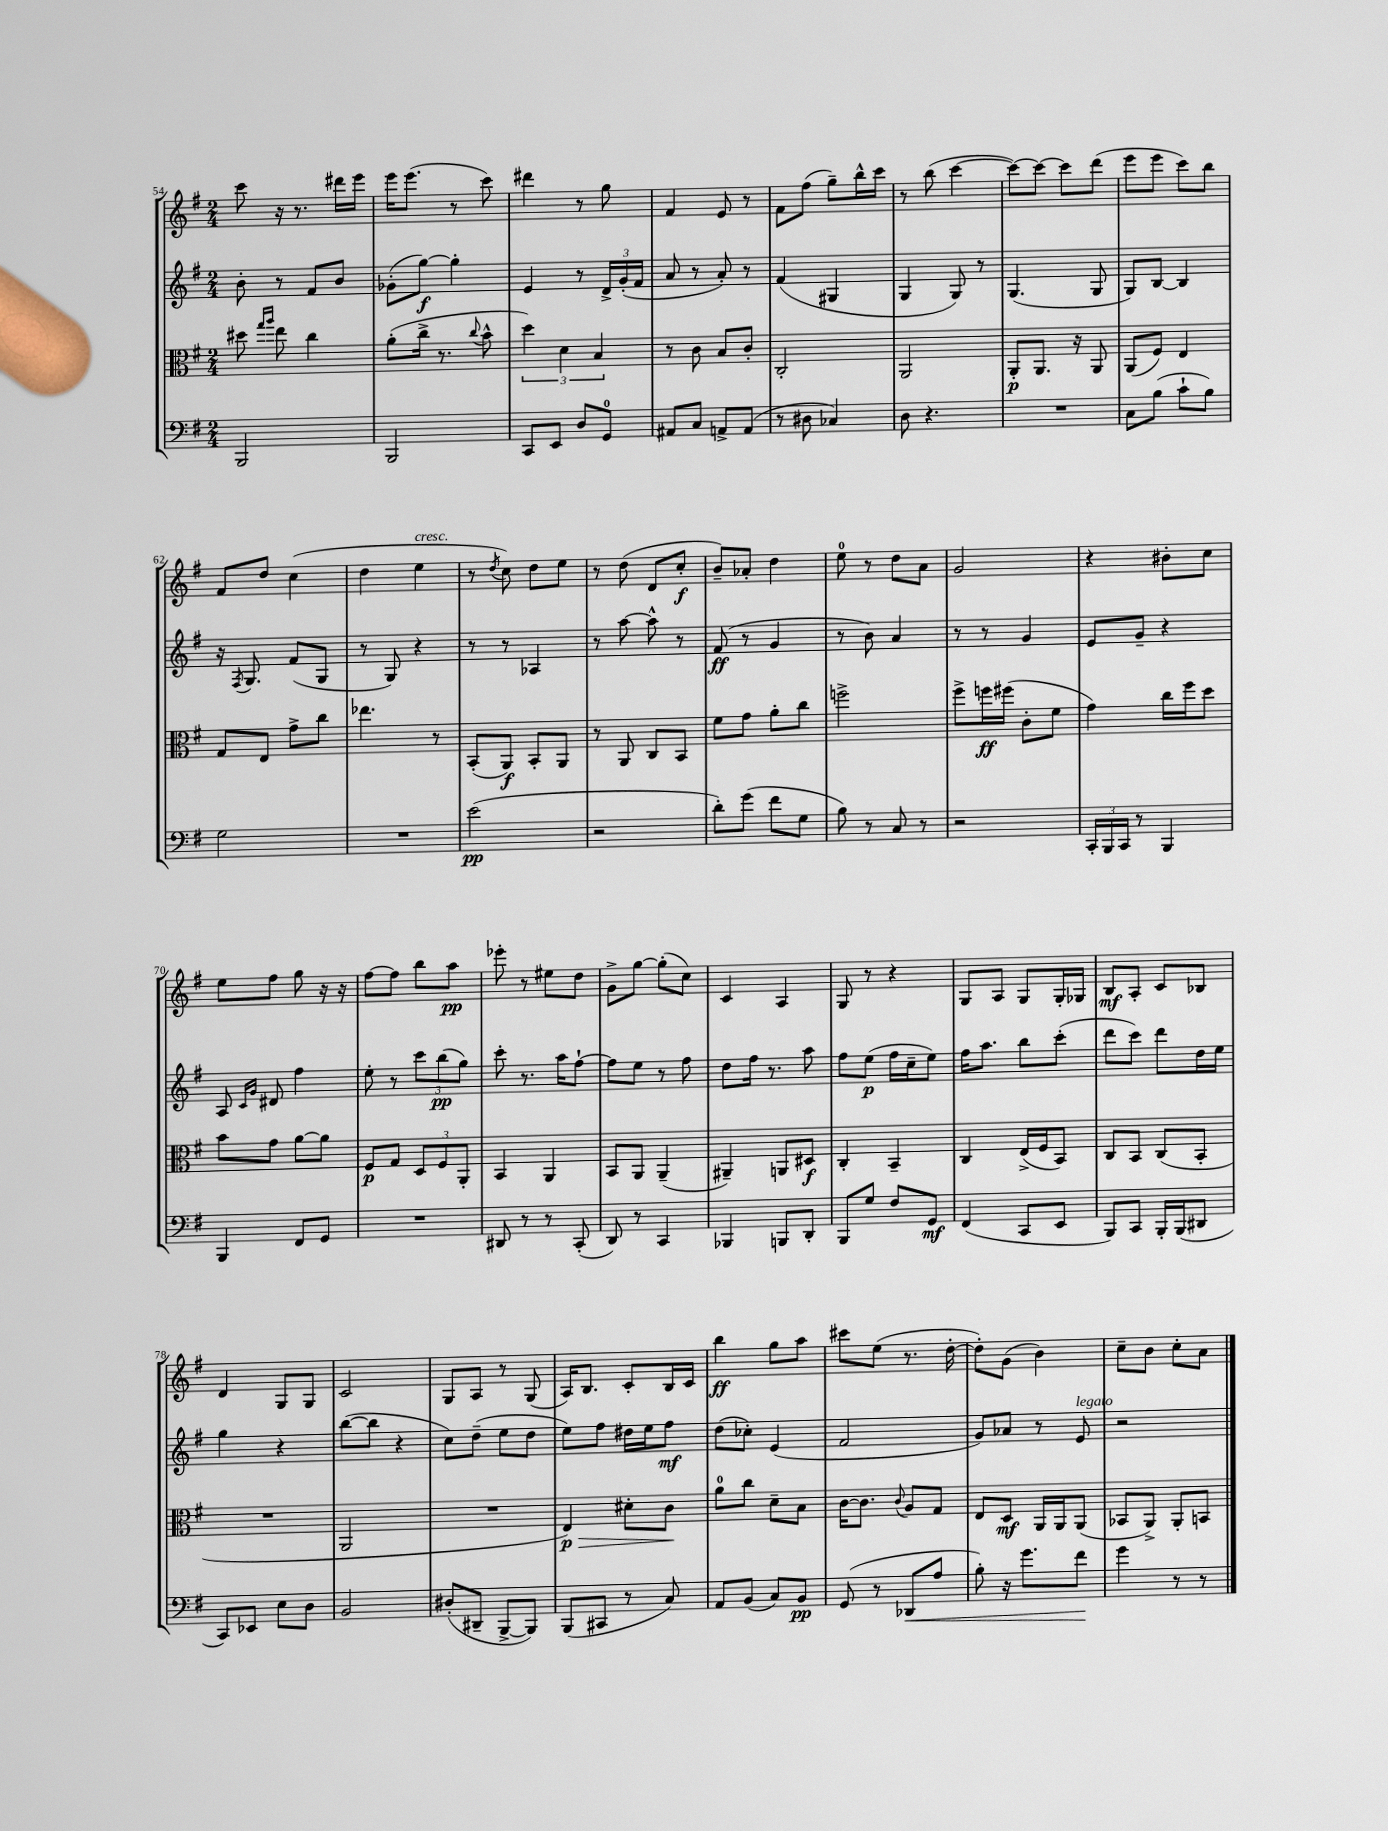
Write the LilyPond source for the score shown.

<<
\new StaffGroup <<
\new Staff = "s0" {
    \clef treble \key g \major \numericTimeSignature \time 2/4
    c'''8 r16 r8. dis'''16 e'''16 |
    e'''16 e'''8.( r8 c'''8) |
    dis'''4 r8 g''8 |
    fis'4 e'8 r8 |
    fis'8 fis''8( g''8--) b''16-^ c'''16 |
    r8 b''8( c'''4~ |
    c'''8~) c'''8~ c'''8 d'''8( |
    e'''8 e'''8 c'''8) b''8 |
    fis'8 d''8 c''4( |
    d''4 e''4^\markup { \italic "cresc." } |
    r8 \acciaccatura { d''8 } c''8) d''8 e''8 |
    r8 d''8( d'8 c''8-.\f |
    b'8--) aes'8-. d''4 |
    e''8-0 r8 d''8 a'8 |
    g'2 |
    r4 bis'8-. c''8 |
    e''8 fis''8 g''8 r16 r16 |
    fis''8~ fis''8 b''8 a''8\pp |
    ees'''8-. r8 eis''8 d''8 |
    g'8-> g''8~ g''8-.( c''8) |
    c'4 a4 |
    g8 r8 r4 |
    g8 a8 g8 g16-. ges16 |
    b8\mf a8-. c'8 bes8 |
    d'4 g8 g8 |
    c'2 |
    g8 a8 r8 g8( |
    a16) b8. c'8-. b16 c'16 |
    b''4\ff g''8 a''8 |
    cis'''8 e''8( r8. d''16~-. |
    d''8-.) g'8( b'4) |
    c''8-- b'8 c''8-. a'8 \bar "|." |
}
\new Staff = "s1" {
    \clef treble \key g \major \numericTimeSignature \time 2/4
    b'8-. r8 fis'8 b'8 |
    ges'8-.( g''8~\f) g''4-. |
    e'4 r8 \tuplet 3/2 { d'16-> g'16-.( fis'16 } |
    a'8 r8 a'8-.) r8 |
    fis'4( gis4 |
    g4 g8) r8 |
    g4.( g8 |
    g8) b8~ b4 |
    r16 \acciaccatura { fis8 } g8. fis'8( g8 |
    r8 g8) r4 |
    r8 r8 aes4 |
    r8 a''8~ a''8-^ r8 |
    fis'8\ff( r8 g'4 |
    r8 b'8) a'4 |
    r8 r8 g'4 |
    e'8 g'8-- r4 |
    a8 \grace { c'16 g'16 } dis'8 fis''4 |
    e''8-. r8 \tuplet 3/2 { c'''8 b''8\pp( g''8) } |
    c'''8-. r8. a''16 fis''8~-! |
    fis''8 e''8 r8 fis''8 |
    d''8 fis''16 r8. a''8 |
    fis''8 e''8\p( fis''16 c''16-- e''8) |
    fis''16 a''8. b''8 c'''8-.( |
    d'''8 c'''8) d'''8 d''16 e''16 |
    g''4 r4 |
    b''8~( b''8 r4 |
    c''8) d''8--( e''8 d''8 |
    e''8) fis''8 dis''16 e''16 fis''8\mf |
    d''8( ces''8-.) e'4( |
    fis'2 |
    g'8) aes'8 r8 e'8^\markup { \italic "legato" } |
    r2 \bar "|." |
}
\new Staff = "s2" {
    \clef alto \key g \major \numericTimeSignature \time 2/4
    dis''8 \grace { g''16 a''16 } e''8 c''4 |
    a'8-.( c''16-> r8. \appoggiatura { c''8 } b'8-^ |
    \tuplet 3/2 { d''4) d'4 b4 } |
    r8 c'8 b8 c'8-. |
    c2-. |
    a,2 |
    a,8-.\p a,8. r16 a,8 |
    a,8( fis8) e4 |
    g8 e8 g'8-> c''8 |
    ees''4. r8 |
    b,8-.( a,8\f) b,8-. a,8 |
    r8 a,8 c8 b,8 |
    fis'8 g'8 a'8-. c''8 |
    f''2-> |
    fis''8-> f''16\ff fis''16( c'8-. fis'8 |
    g'4) c''16 fis''16 d''8 |
    b'8 g'8 a'8~ a'8 |
    fis8\p g8 \tuplet 3/2 { d8 fis8 a,8-. } |
    b,4 a,4 |
    b,8 a,8 a,4--( |
    ais,4--) a,8 dis8\f |
    c4-. b,4-- |
    c4 e16->( fis16 b,8) |
    c8 b,8 c8( b,8-. |
    R2 |
    a,2 |
    R2 |
    e4\p\>) dis'8-. c'8\! |
    a'8-0 c''8 d'8-- b8 |
    c'16~ c'8. \appoggiatura { c'8 } a8 g8 |
    e8 d8\mf a,16 a,16 a,8( |
    bes,8 a,8->) a,8-. b,8 \bar "|." |
}
\new Staff = "s3" {
    \clef bass \key g \major \numericTimeSignature \time 2/4
    b,,2 |
    b,,2 |
    c,8 e,8 d8 g,8-0 |
    ais,8 c8 a,8-> a,8( |
    r8 dis8 ces4) |
    d8 r4. |
    R2 |
    c8 b8( c'8-! b8) |
    g2 |
    R2 |
    e'2\pp( |
    r2 |
    d'8-.) g'8( fis'8 g8 |
    b8) r8 c8 r8 |
    r2 |
    \tuplet 3/2 { c,16-. b,,16 c,16 } r8 b,,4 |
    b,,4 fis,8 g,8 |
    R2 |
    dis,8 r8 r8 c,8-.( |
    d,8) r8 c,4 |
    bes,,4 b,,8 d,8-. |
    b,,8 g8 fis8 g,8\mf |
    fis,4( c,8 e,8 |
    b,,8) c,8 b,,16-. b,,16( dis,8 |
    c,8) ees,8 e8 d8 |
    b,2 |
    dis8-.( dis,8-- b,,8~-> b,,8) |
    b,,8( cis,8 r8 c8) |
    a,8 b,8( c8) b,8\pp |
    g,8( r8 des,8\< a8 |
    b8-.) r16 g'8. fis'8\! |
    g'4 r8 r8 \bar "|." |
}
>>
>>
\layout { \context { \Score currentBarNumber = #54 } }
